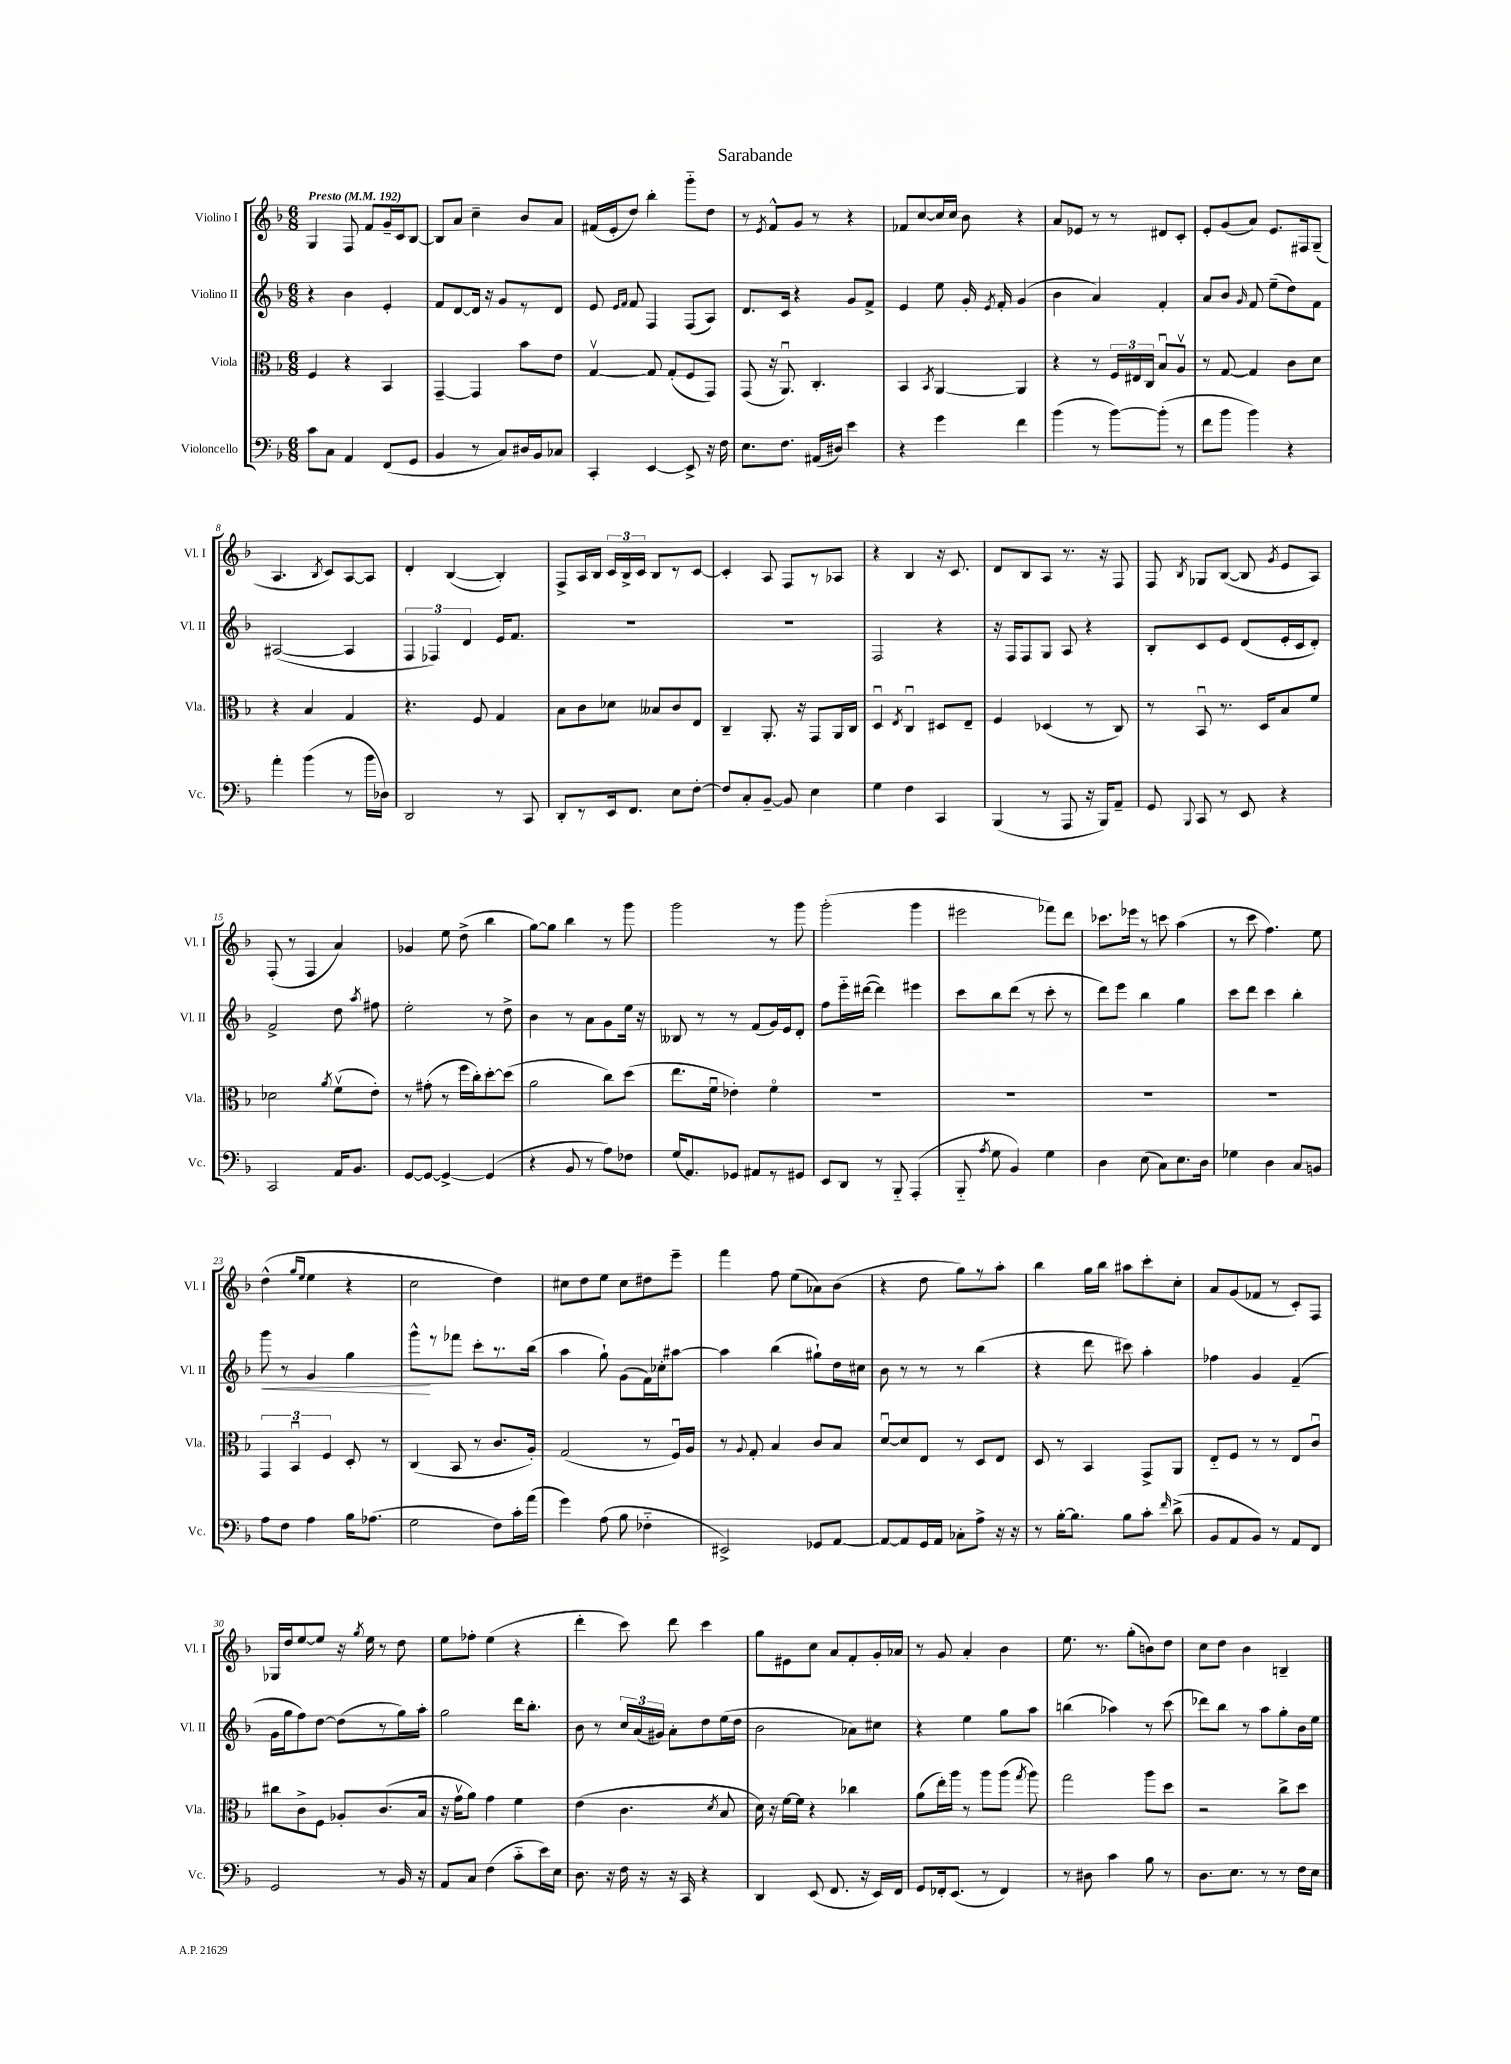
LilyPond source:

\header { title = "Sarabande" }
<<
\new StaffGroup <<
\new Staff = "s0" \with { instrumentName = "Violino I" shortInstrumentName = "Vl. I" } {
    \clef treble \key f \major \numericTimeSignature \time 6/8 \tempo "Presto" 4 = 192
    \autoBeamOff g4 f8 f'8[ g'16-- c'16 bes8]~ |
    bes8[ a'8] c''4-- bes'8[ a'8] |
    fis'16[( e'16-. d''8]) bes''4-. g'''8[-_ d''8] |
    r8 \acciaccatura { e'8 } f'8[-^ g'8] r8 r4 |
    fes'8[ c''8~ c''16 c''16] bes'8 r4 |
    a'8[ ees'8] r8 r8 dis'8[ c'8]-. |
    e'8[-. g'8( a'8]) e'8.[ fis16 g8]--( |
    a4. \acciaccatura { bes8 } c'8[) a8~ a8] |
    d'4-. bes4~( bes4-.) |
    f8[-> a16 bes16] \tuplet 3/2 { c'16[ bes16-> c'16] } bes8[ r8 c'8]~ |
    c'4-. a8 f8[ r8 aes8] |
    r4 bes4 r16 c'8. |
    d'8[ bes8 a8] r8. r16 f8 |
    f8 \acciaccatura { bes8 } ges8[ bes8]~( bes8 \acciaccatura { g'8 } e'8[ a8]) |
    f8-.( r8 f4 a'4) |
    ges'4 e''8 d''8->( bes''4 |
    g''8[~) g''8] bes''4 r8 g'''8 |
    g'''2 r8 g'''8 |
    g'''2-.( g'''4 |
    eis'''2 fes'''8[) d'''8] |
    ces'''8.[ ees'''16] r8 c'''8 a''4( |
    r8 c'''8 f''4.) e''8 |
    d''4-^( \grace { g''16[ e''16] } e''4 r4 |
    c''2 d''4) |
    cis''8[ d''8 e''8] cis''8[ dis''8 e'''8]-- |
    f'''4 f''8 e''8[( aes'8) bes'8]( |
    r4 d''8 g''8[) r8 a''8]-. |
    bes''4 g''16[ bes''16] ais''8[ c'''8-. c''8]-. |
    a'8[ g'8( fes'8] r8 c'8[-.) f8] |
    ges16[ d''16 e''8~ e''8] r16 \acciaccatura { g''8 } e''16 r8 d''8 |
    e''8[ fes''8]-. e''4( r4 |
    d'''4-. c'''8) d'''8 c'''4 |
    g''8[ eis'8 c''8] a'8[ f'8-. g'16-. aes'16] |
    r8 g'8 a'4-. bes'4 |
    e''8. r8. g''8[-.( b'8) d''8] |
    c''8[ d''8] bes'4 b4-- \bar "|." |
}
\new Staff = "s1" \with { instrumentName = "Violino II" shortInstrumentName = "Vl. II" } {
    \clef treble \key f \major \numericTimeSignature \time 6/8
    \autoBeamOff r4 bes'4 e'4-. |
    f'8[ d'8~ d'16] r16 g'8[ r8 d'8] |
    e'8 \grace { e'16[ f'16] } f'8 f4 f8[( a8]) |
    d'8.[ c'16] r4 g'8[ f'8]-> |
    e'4 e''8 g'16-. \acciaccatura { e'8 } f'16-. g'4( |
    bes'4 a'4) f'4-. |
    a'8[ bes'8] \grace { g'16 } f'8 e''8[--( d''8) f'8] |
    ais2~( ais4 |
    \tuplet 3/2 { f4 fes4) d'4 } e'16[ f'8.] |
    R2. |
    R2. |
    f2 r4 |
    r16 f16[ f8 g8] a8 r4 |
    bes8[-. c'8 e'8] d'8[( e'16-. c'16 d'8]-.) |
    f'2-> d''8 \acciaccatura { a''8 } fis''8 |
    e''2-. r8 d''8-> |
    bes'4 r8 a'8[ g'8 e''16] r16 |
    beses8 r8 r8 f'8[( g'16) e'16 d'8]-. |
    f''8[ e'''16-_ dis'''16]~( dis'''4) eis'''4 |
    c'''8[ bes''8 d'''8]( r8 c'''8-. r8 |
    d'''8[) e'''8] bes''4 g''4 |
    c'''8[ d'''8] c'''4 bes''4-. |
    g'''8\< r8 g'4 g''4 |
    g'''8[-^\! r8 fes'''8] c'''8[-. r8. bes''16]( |
    a''4 g''8-!) g'8[( f'16) ces''16-. ais''8]~ |
    ais''4 bes''4( gis''8[-!) d''16 cis''16] |
    bes'8 r8 r8 r8 bes''4( |
    r4 d'''8 cis'''8) a''4-. |
    fes''4 g'4 f'4--( |
    g'16[ g''16 f''8) d''8]~ d''8[( r8 g''16) a''16]-. |
    g''2 d'''16[ bes''8.]-. |
    bes'8 r8 \tuplet 3/2 { c''16[ a'16( gis'16]) } a'8[-. d''8 e''16( d''16] |
    bes'2 aes'8[) cis''8] |
    r4 e''4 g''8[ a''8] |
    b''4( aes''4) r8 c'''8( |
    des'''8[) bes''8] r8 a''8[ g''8-. bes'16 e''16] \bar "|." |
}
\new Staff = "s2" \with { instrumentName = "Viola" shortInstrumentName = "Vla." } {
    \clef alto \key f \major \numericTimeSignature \time 6/8
    \autoBeamOff f4 r4 bes,4 |
    g,4~-- g,4 bes'8[ e'8] |
    g4~\upbow g8 g8[-.( f8 g,8]) |
    g,8( r16 a,8.\downbow) c4.-. |
    bes,4 \acciaccatura { bes,8 } a,4~ a,4 |
    r4 r8 \tuplet 3/2 { f16[ eis16 c16] } bes8[\downbow a8]\upbow |
    r8 g8~ g4 c'8[ d'8] |
    r4 bes4 g4 |
    r4. f8 g4 |
    bes8[ c'8 des'8] beses8[ c'8 e8] |
    c4-- a,8.-. r16 g,8[ a,16 c16] |
    d4\downbow \acciaccatura { e8 } c4\downbow dis8[ e8]-- |
    f4 des4( r8 c8) |
    r8 bes,8\downbow r8. d16[ bes8 f'8] |
    des'2 \acciaccatura { a'8 } f'8[\upbow( e'8]-.) |
    r8 gis'8-.( r8 f''16[ c''16-.) d''8~-. d''8]( |
    a'2 c''8[) d''8]( |
    e''8.[ f'16]\downbow ees'4-.) f'4\flageolet |
    R2. |
    R2. |
    R2. |
    R2. |
    \tuplet 3/2 { g,4 bes,4\downbow f4 } d8-. r8 |
    c4( bes,8 r8 c'8.[ a16]-.) |
    g2( r8 f16[\downbow) a16] |
    r8 \appoggiatura { a8 } g8-. bes4 c'8[ bes8] |
    d'8[~\downbow d'8 e8] r8 d8[ e8] |
    d8 r8 bes,4 g,8[-> a,8] |
    e8[-_ f8] r8 r8 e8[ c'8]\downbow |
    cis''8[ c'8-> f8] aes8[-. c'8.( bes16] |
    r16 g'16[\upbow a'8]) g'4 f'4 |
    e'4( c'4. \acciaccatura { d'8 } bes8 |
    d'16) r16 f'16[~ f'16] r4 ces''4 |
    a'8[( e''16-.) a''16] r8 a''8[ a''8]( \acciaccatura { g''8 } a''8) |
    g''2 a''8[ d''8] |
    r2 c''8[-> d''8] \bar "|." |
}
\new Staff = "s3" \with { instrumentName = "Violoncello" shortInstrumentName = "Vc." } {
    \clef bass \key f \major \numericTimeSignature \time 6/8
    \autoBeamOff c'8[ c8] a,4 f,8[( g,8] |
    bes,4 r8 c8[) dis16 bes,16 ces8] |
    c,4-. e,4~ e,8-> r16 f16 |
    e8.[ f8.] ais,16[( dis16]) e'4 |
    r4 g'4 f'4 |
    bes'4( r8 bes'8[~) bes'8]-.( r8 |
    f'8[ bes'8] bes'4) r4 |
    a'4-. bes'4( r8 bes'16[ des16]) |
    d,2 r8 c,8 |
    d,8[-. r8 e,16 f,8.] e8[ f8]~-. |
    f8[ c8-. bes,8]~-- bes,8 e4 |
    g4 f4 c,4 |
    bes,,4( r8 a,,8 r16 bes,,16[) a,8]-- |
    g,8 \appoggiatura { bes,,8 } c,8 r8 e,8 r4 |
    c,2 a,16[ bes,8.] |
    g,8[~ g,8]~ g,4~-> g,4( |
    r4 bes,8 r8 a8[) fes8] |
    g16[( a,8.) ges,8] ais,8[ r8 gis,8] |
    e,8[ d,8] r8 bes,,8-_ a,,4-.( |
    bes,,8-_ \acciaccatura { a8 } g8 bes,4) g4 |
    d4 e8( c8[) e8. d16] |
    ges4 d4 c8[ b,8] |
    a8[ f8] a4 bes16[ aes8.]( |
    g2 f8[) c'16-. a'16]( |
    g'4) a8( bes8 fes4-_ |
    eis,2->) ges,8[ a,8]~ |
    a,8[~ a,8 g,16 a,16] ces8[-. a8]-> r16 r16 |
    r8 bes16[~-. bes8.] bes8[ c'8]-. \grace { f'16 } d'8->( |
    bes,8[ a,8 bes,8]) r8 a,8[ f,8] |
    g,2 r8 bes,16 r16 |
    a,8[ c8] f4( c'8[-_ e'16) e16] |
    d8. r16 f16 r16 r16 c,16 r4 |
    d,4 e,8( f,8. r16 e,16[) f,16] |
    g,8[ fes,16-. e,8.]( r8 fes,4) |
    r8 dis8 c'4 bes8 r8 |
    d8.[ e8.] r8 r8 f16[ e16] \bar "|." |
}
>>
>>
